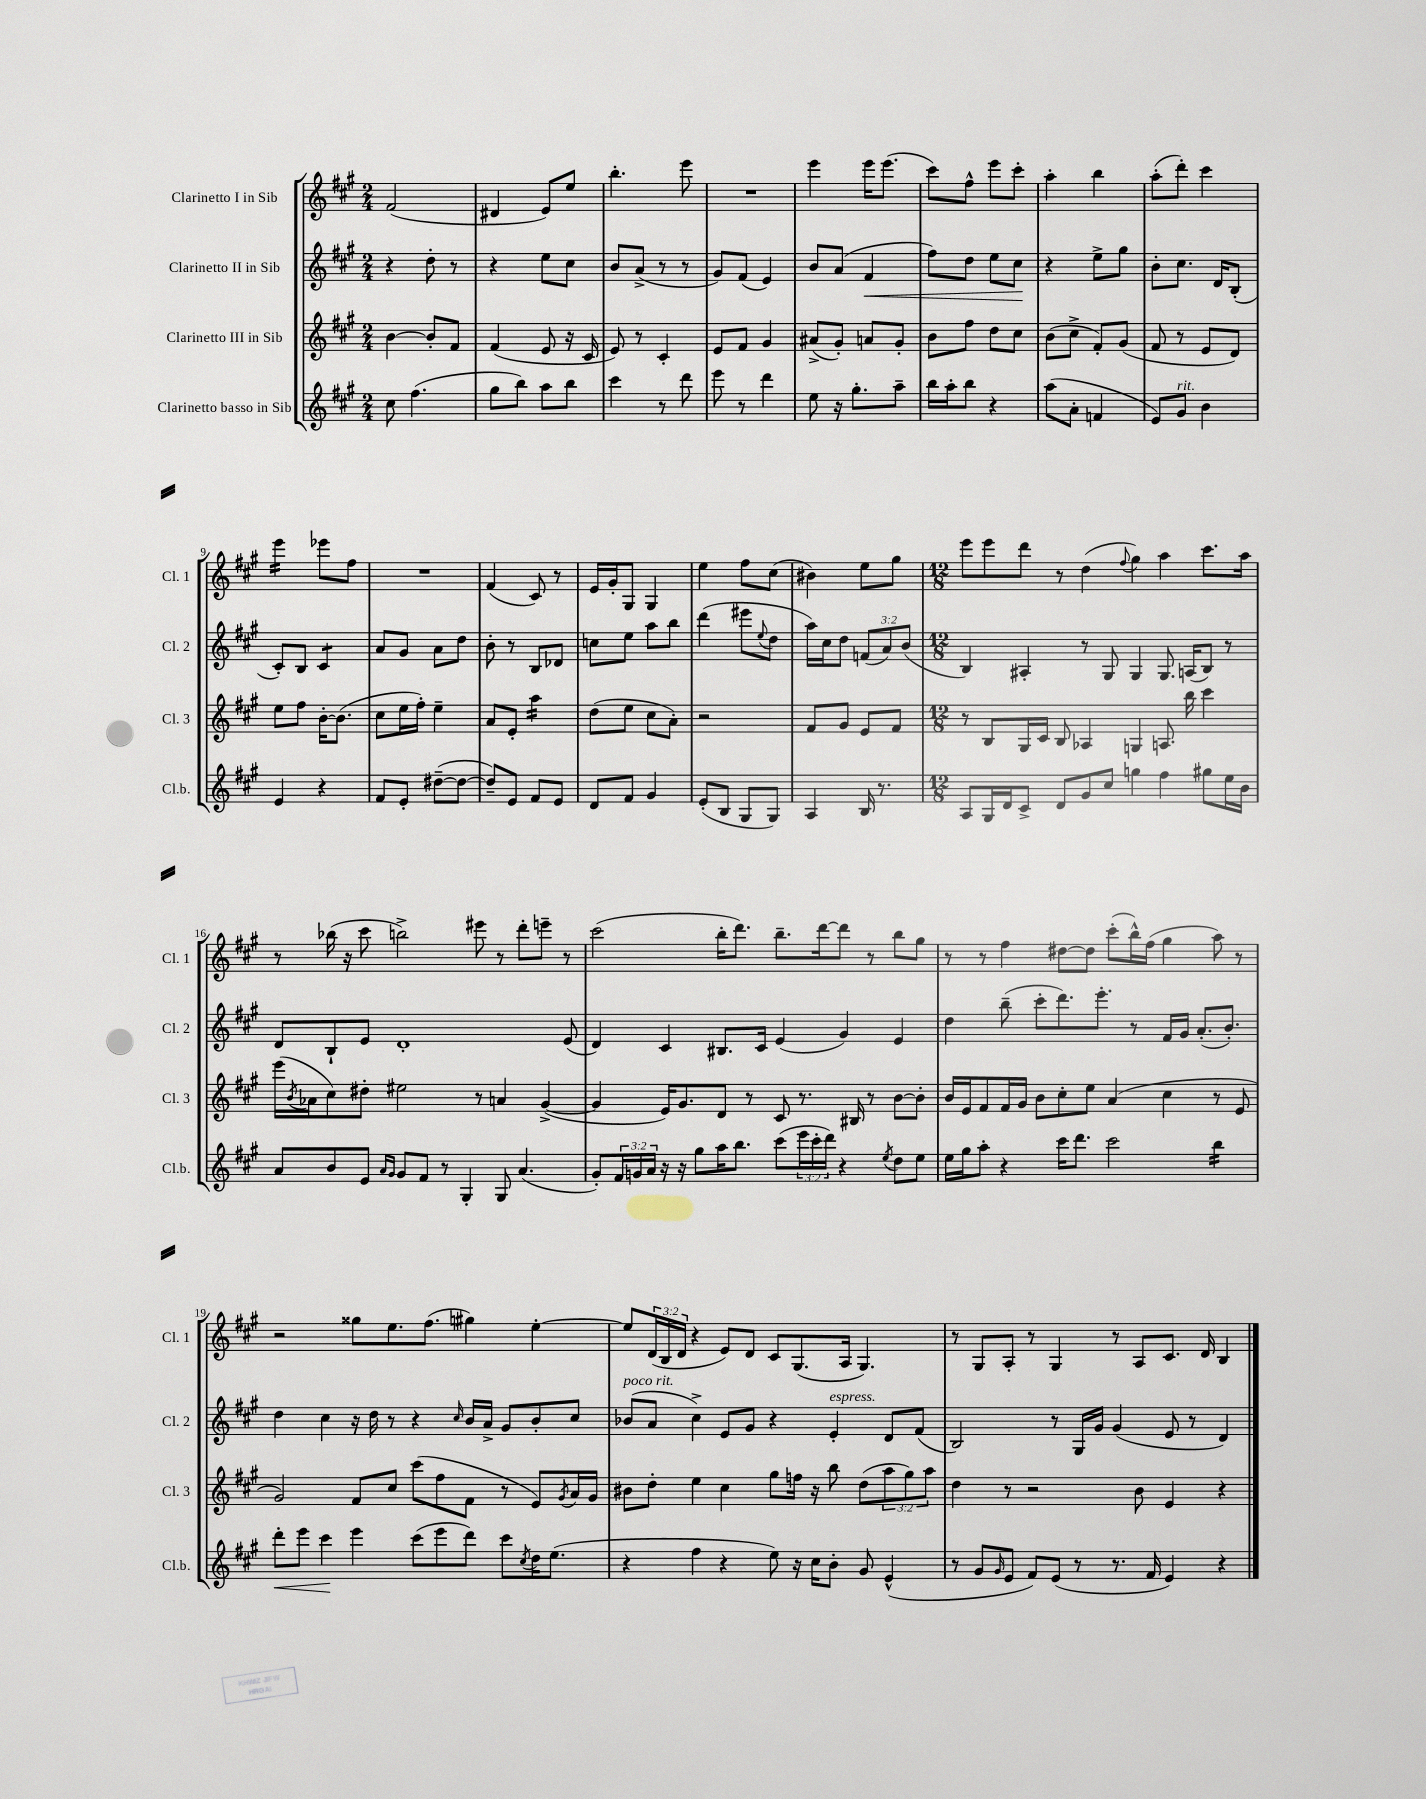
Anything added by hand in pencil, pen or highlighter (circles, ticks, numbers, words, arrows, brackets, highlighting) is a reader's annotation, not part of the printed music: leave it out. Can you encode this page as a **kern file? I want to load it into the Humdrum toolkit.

**kern	**kern	**kern	**kern
*staff4	*staff3	*staff2	*staff1
*clefG2	*clefG2	*clefG2	*clefG2
*k[f#c#g#]	*k[f#c#g#]	*k[f#c#g#]	*k[f#c#g#]
*M2/4	*M2/4	*M2/4	*M2/4
8cc#\	[4b\	4r	(2f#/
(4.ff#\	.	.	.
.	8b'/]L	8dd'\	.
.	8f#/J	8r	.
=	=	=	=
8gg#\L	(4f#/	4r	4d#/
8bb\J)	.	.	.
8aa\L	8e/	8ee\L	8e/L)
8bb\J	16r	8cc#\J	8ee/J
.	16c#/	.	.
=	=	=	=
4ccc#\	8e/)	8b/L	4.bb'\
.	8r	(8a^/J	.
8r	4c#'/	8r	.
8ddd\	.	8r	8eee\
=	=	=	=
8eee\	8e/L	8g#/L)	2r
8r	8f#/J	(8f#/J	.
4ddd\	4g#/	4e/)	.
=	=	=	=
8ee\	(8a#^/L	8b/L	4eee\
16r	8g#'/J)	(8a/J	.
8.gg#'\L	.	.	.
.	8a/L	4f#/	16eee\LK
.	.	.	(8.eee\J
8aa~\J	8g#'/J	.	.
=	=	=	=
16bb\LL	8b\L	8ff#\L)	8ccc#\L)
16aa'\J	.	.	.
8bb\J	8ff#\J	8dd\J	8ff#^^\J
4r	8dd\L	8ee\L	8eee\L
.	8cc#\J	8cc#\J	8ccc#'\J
=	=	=	=
(8aa\L	(8b\L	4r	4aa'\
8a'\J	8cc#^\J	.	.
4f/	8f#'/L)	8ee^\L	4bb\
.	(8g#/J	8gg#\J	.
=	=	=	=
8e/L)	8f#/	8b'\L	(8aa'\L
8g#/J	8r	8.cc#\J	8ddd'\J)
4b\	8e/L	.	4ccc#\
.	.	16d/LK	.
.	8d/J)	(8B'/J	.
=	=	=	=
4e/	8ee\L	8c#'/L)	4eee\
.	8ff#\J	8B/J	.
4r	[16b'\LK	4c#/	8eee-\L
.	(8.b\]J	.	.
.	.	.	8ff#\J
=	=	=	=
8f#/L	8cc#\L	8a/L	2r
8e'/J	16ee\L	8g#/J	.
.	16ff#'\JJ)	.	.
([8dd#~\L	4ee~\	8a\L	.
8dd#\_J	.	8dd\J	.
=	=	=	=
8dd#~/]L)	8a/L	8b'\	(4f#/
8e/J	8e'/J	8r	.
8f#/L	4aa\	8B/L	8c#/)
8e/J	.	8d-/J	8r
=	=	=	=
8d/L	(8dd\L	8cc\L	16e/LL
.	.	.	16g#'/J
8f#/J	8ee\J	8ee\J	8G#/J
4g#/	8cc#\L	8aa\L	4G#/
.	8a'\J)	8bb\J	.
=	=	=	=
(8e'/L	2r	(4ddd\	4ee\
8B/J	.	.	.
8G#/L	.	8eee#\L	8ff#\L
.	.	8qqee/	.
8G#/J)	.	8dd\J	(8cc#\J
=	=	=	=
4A/	8f#/L	16aa\LL)	4b#\)
.	.	16cc#\J	.
.	8g#/J	8dd\J	.
16B/	8e/L	(12f/L	8ee\L
8.r	.	.	.
.	.	12a/)	.
.	8f#/J	.	8gg#\J
.	.	(12b/J	.
=	=	=	=
*M12/8	*M12/8	*M12/8	*M12/8
8A/L	8r	4B/)	8eee\L
16G#/L	8B/L	.	8eee\
16d/J	.	.	.
8c#^/J	16G#/L	4A#'/	8ddd\J
.	16c#/JJ	.	.
8d/L	8B/	.	8r
8g#/	4A-/	8r	(4dd\
8cc#/J	.	8G#/	.
.	.	.	8qqff#/
4gg\	4G/	4G#/	4gg#\)
4ff#\	8.A/	8.G#/	4aa\
.	16bb\	(16A/LK	.
8gg#\L	4ccc#\	8B/J)	8.ccc#\L
16ee\L	.	8r	.
16b\JJ	.	.	16aa\Jk
=	=	=	=
8a/L	(16eee\LL	8d/L	8r
.	8qb/	.	.
.	16a-\J	.	.
8b/	8cc#\)	8B`/	(16bb-\
.	.	.	16r
8e/J	8dd#'\J	8e/J	8ccc#\
16qqa/LL	.	.	.
16qqg#/JJ	.	.	.
8g#/L	2ee#\	1d'	2bb^\)
8f#/J	.	.	.
8r	.	.	.
4G#'/	.	.	.
.	8r	.	8eee#\
8G#/	4a/	.	8r
(4.a/	.	.	8ddd'\L
.	([4g#^/	.	8eee~\J
.	.	(8e/	8r
=	=	=	=
8g#'/L)	4g#/]	4d/)	(2ccc#\
24f#/L	.	.	.
24g/	.	.	.
24a/JJ	.	.	.
16r	16e/LK)	4c#/	.
16r	8.g#/	.	.
8gg#\L	.	.	.
16aa\K	8d/J	8.B#/L	16bb'\LK
8.bb\J	.	.	8.ddd\J)
.	8r	.	.
.	.	16c#/Jk	.
(8ccc#\L	8c#/	(4e/	8.bb~\L
24eee\L	8.r	.	.
24ccc#'\	.	.	.
.	.	.	[16ddd\k
24ddd\JJ)	.	.	.
4r	.	4g#/)	8ddd\]J
.	16B#/	.	.
.	8r	.	8r
8qee/	.	.	.
8dd\L	[8b\L	4e/	8bb\L
8ee\J	8b'\]J	.	8gg#\J
=	=	=	=
16ee\LL	16b/LL	4dd\	8r
16gg#\J	16e/J	.	.
8aa'\J	8f#/	.	8r
4r	16f#/L	(8bb~\	4ff#\
.	16g#/JJ	.	.
.	8b\L	8ccc#'\L	.
16ccc#\LK	8cc#'\	8.ddd\)	[8dd#\L
8.ddd\J	.	.	.
.	8ee\J	.	8dd#\]J
.	.	8.eee'\J	.
2ccc#\	(4a/	.	(8ccc#'\L
.	.	8r	16bb^^\L)
.	.	.	(16ff#\JJ
.	4cc#\	16f#/LL	4gg#\
.	.	16g#/JJ	.
.	.	(8.a'/L	.
4bb\	8r	.	8aa\)
.	.	8.b'/J)	.
.	8e/	.	8r
=	=	=	=
8ddd'\L	2g#/)	4dd\	2r
8eee\J	.	.	.
4ccc#\	.	4cc#\	.
4eee\	8f#/L	16r	8gg##\L
.	.	16dd\	.
.	8cc#/J	8r	8.ee\
(8ccc#\L	(8ccc#\L	4r	.
.	.	.	(8.ff#\J
8eee\	8ff#\	.	.
.	.	16qqcc#/	.
8ddd\J)	8f#\J	16b/LL	4gg#\)
.	.	16a^/JJ	.
8ccc#\L	8r	8g#/L	.
8qcc#/	.	.	.
16dd\K	8e/L)	8b'/	[4ee'\
(8.ee\J	.	.	.
.	8qg#/	.	.
.	16a/L	8cc#/J	.
.	16g#/JJ	.	.
=	=	=	=
4r	8b#\L	(8b-/L	8ee/]L
.	8dd'\J	8a/J	(24d/L
.	.	.	24B/
.	.	.	24d/JJ
4ff#\	4ee\	4cc#^\)	4r
4r	4cc#\	8e/L	8e/L)
.	.	8g#/J	8d/J
8ee\)	8gg#\L	4r	8c#/L
16r	16ff\Jk	.	(8.G#/
16cc#\LK	16r	.	.
8b'\J	8bb\	4e'/	.
.	.	.	16A/Jk
8g#/	(8dd\L	.	4.G#/)
(4e^^/	12aa\	8d/L	.
.	12gg#\)	.	.
.	.	(8f#/J	.
.	12aa\J	.	.
=	=	=	=
8r	4dd\	2B/)	8r
8g#/L	.	.	8G#/L
16qqg#/	.	.	.
8e/J	8r	.	8A'/J
8f#/L)	2r	.	8r
(8e/J	.	8r	4G#/
8r	.	16G#/LL	.
.	.	16g#/JJ	.
8.r	.	(4g#/	8r
.	8b\	.	8A/L
16f#/	.	.	.
4e/)	4e/	8e/	8.c#/J
.	.	8r	.
.	.	.	16d/
4r	4r	4d/)	4B/
==	==	==	==
*-	*-	*-	*-
